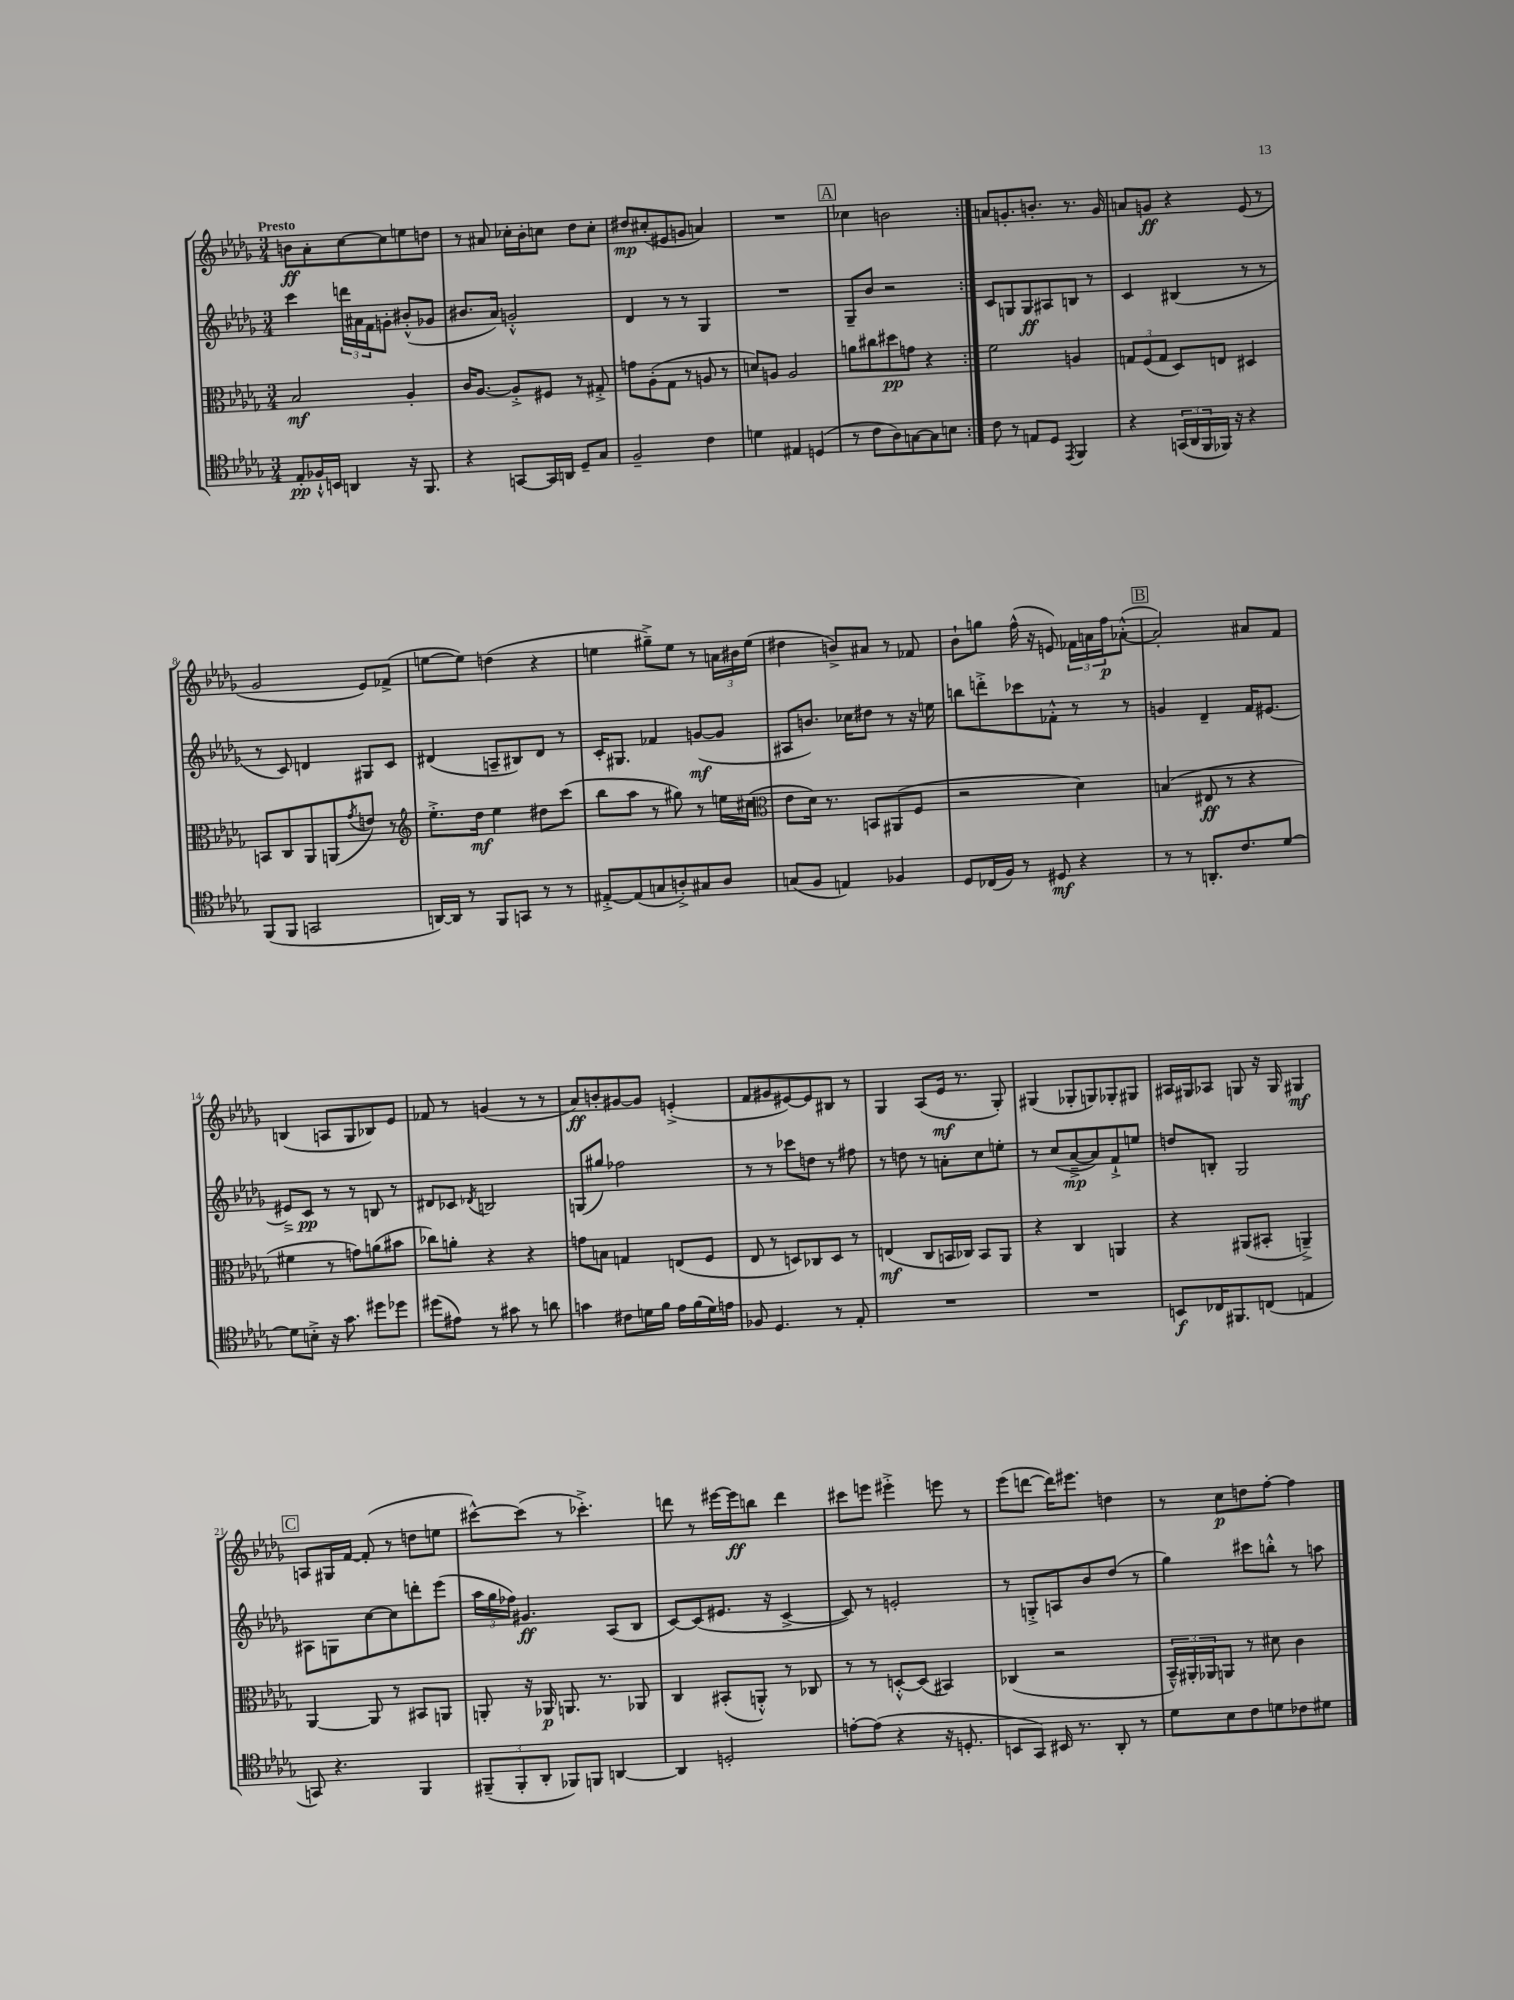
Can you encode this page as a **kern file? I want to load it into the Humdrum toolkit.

**kern	**kern	**kern	**kern
*staff4	*staff3	*staff2	*staff1
*clefC4	*clefC3	*clefG2	*clefG2
*k[b-e-a-d-g-]	*k[b-e-a-d-g-]	*k[b-e-a-d-g-]	*k[b-e-a-d-g-]
*M3/4	*M3/4	*M3/4	*M3/4
8E-'/L	2B-/	4ccc\	8b\L
16F-`^^/L	.	.	8a-'\
16BB/JJ	.	.	.
4AA/	.	24ddd\LL	[8cc\
.	.	24a#\	.
.	.	24f\J	.
.	.	8g'\J	8cc\]
16r	4A-'/	(8b#'^^/L	8ee\
8.FF/	.	.	.
.	.	8g-/J	8dd\J
=	=	=	=
4r	16c/LK	8.b#/L	8r
.	[8.A-/J	.	.
.	.	.	8a#/
.	.	16a-/Jk)	.
[8GG/L	8A-'^/]L	2g'^^/	16cc-'\LL
.	.	.	16b-'\J
16GG/]L	8F#/J	.	8cc\J
16AA/JJ	.	.	.
8D-~/L	8r	.	8dd-\L
8G-/J	8G#'^/	.	8cc'\J
=	=	=	=
2F~/	8g\L	4d-/	8dd#/L
.	(8A-'\	.	(8cc#'/
.	8G-\J	8r	8e#/
.	8r	8r	8g/J
4c\	8A/	4G-/	4a/)
.	8r	.	.
=	=	=	=
4d\	8d/L)	2.r	2.r
.	8A/J	.	.
4E#/	2A/	.	.
(4D/	.	.	.
=	=	=	=
8r	8a\L	8G-~/L	4cc-\
8c\L	8cc#\	8b-/J	.
8A-\)	8dd#\	2r	2b\
[8G\	8g\J	.	.
8G\]	4r	.	.
8B\J	.	.	.
=:|!	=:|!	=:|!	=:|!
8c\	2f\	8c/L	8a/L
8r	.	8G/	8.g'/
8E/L	.	8G/	.
.	.	.	8.b'/J
8D-/J	.	8A#/	.
8qEE-/	.	.	.
4FF/	4A/	8B/J	8.r
.	.	8r	.
.	.	.	16g/
=	=	=	=
4r	12G/L	4c/	8a/L
.	(12F/	.	.
.	.	.	8g/J
.	12G/J	.	.
(24GG/LL	8D-/L)	(4B#/	4r
24AA-/	.	.	.
24FF/	.	.	.
16FF-/JJ)	8E/J	.	.
16r	.	.	.
4r	4D#/	8r	(8e-/
.	.	8r	8r
=	=	=	=
(8FF/L	8BB/L	8r	2g-/
8FF/J	8C/	8c/)	.
2GG/	8AA-/	4d/	.
.	(8AA/	.	.
.	8qg-/	.	.
.	8e/J)	8G#/L	8e-/L)
.	8r	8c/J	(8f-^/J
=	=	=	=
*	*clefG2	*	*
[16AA/LL)	8.ee-'^\L	(4d#/	[8ee\L
16AA/]JJ	.	.	.
8r	.	.	8ee\]J)
.	16dd-\Jk	.	.
8FF/L	4ee-\	8A~/L	(4dd\
8GG/J	.	8B#/)	.
8r	8dd#\L	8d#/J	4r
8r	(8ccc\J	8r	.
=	=	=	=
[8E#'^/L	8bb-\L	16c'/LK	4ee\
.	.	8.G#/J	.
(8E#/]	8aa-\J	.	.
8G/	8r	4f-/	8gg#~^\L)
8A'^/)	8gg#\)	.	8ee\J
8G#/	8r	([8g/L	8r
8A/J	16ee\LL	8g/]J	24a\LL
.	.	.	24b#\
.	(16cc#\JJ	.	.
.	.	.	(24ee\JJ
=	=	=	=
*	*clefC3	*	*
(8G/L	8e-\L	8A#/L	4dd#\
8F/J	16d-\Jk)	8.b/J)	.
.	8.r	.	.
4E/)	.	.	8b^/L)
.	.	16cc-\LK	.
.	8BB/L	8dd#\J	8a#/J
4F-/	(8AA#/	8r	8r
.	8F/J	16r	8f-/
.	.	16ee\	.
=	=	=	=
8D-/L	2r	8bb\L	8b-`\L
(16C-/L	.	8ddd'^\	8gg\J
16F/JJ)	.	.	.
8r	.	8ccc-\	(16ff^^\
.	.	.	16r
8D#/	.	8f-'^^\J	8e/)
4r	4d-\)	8r	24f-\LL
.	.	.	24a\
.	.	.	24ff\J
.	.	8r	([8a-'^^\J
=	=	=	=
8r	(4B/	4g/	2a-'/])
8r	.	.	.
8.AA'/L	8E#/	4d-~/	.
.	8r	.	.
8.c/	.	.	.
.	4r	16f/LK	8a#/L
.	.	[8.e#/J	.
[8d-/J	.	.	8f/J
=	=	=	=
8d-\]L	4f#\	8e#~^/]L	(4B/
8B'^\J	.	8c/J	.
16r	8r	8r	8A/L
8.g-\	.	.	.
.	8g\L)	8r	8G-/
8dd#\L	(8a\	8B/	8B-/)
8dd-\J	8b#\J	8r	8e-/J
=	=	=	=
(8dd#\L	8cc-\L)	8d#/L	8f-/
8e#\J)	8a'\J	8c-/J	8r
.	.	8qd-/	.
8r	4r	2B/	(4g/
8g#\	.	.	.
8r	4r	.	8r
8a\	.	.	8r
=	=	=	=
4g\	8g\L	(8G/L	8a-/L)
.	8B\J	8gg#/J)	8b'/
8c#\L	4G/	2ff-\	[8g#/
16d\L	.	.	8g#/]J
16f\JJ	.	.	.
16e-\LL	(8E/L	.	(4e'^/
(16f\	.	.	.
16d\)	8F/J	.	.
16e\JJ	.	.	.
=	=	=	=
8F-/	8E-/	8r	8f/L
4.D-/	8r	8r	8g#/
.	8D/L)	8ccc-\L	[8e#/)
.	8C-/	8dd\J	8e#/]
8r	8D/J	8r	8B#/J
8E-'/	8r	8ff#\	8r
=	=	=	=
2.r	(4E/	8r	4G-/
.	.	8dd\	.
.	8C/L	8r	(8A-/L
.	16BB/L	8a'\L	16e-/Jk
.	16C-/JJ)	.	8.r
.	8BB/L	8cc\	.
.	8AA-/J	8ee'\J	8G-'/)
=	=	=	=
2.r	4r	8r	(4G#/
.	.	(8cc/L	.
.	4C/	[8a-~^/	8G-'/L
.	.	8a-/])	8G/)
.	4AA/	8f`^/	8G-'/
.	.	8ee/J	8G#/J
=	=	=	=
8BB/L	4r	8dd/L	16A#/LL
.	.	.	16G#/J
16C-/K	.	8B'/J	8A-/J
8.FF#/	.	.	.
.	(8AA#/L	2G-/	8G/
(8C/J	8BB#'/J	.	16r
.	.	.	16G/
4E/	4AA~^/)	.	4G#/
=	=	=	=
8GG/)	[4AA-/	8A#\L	8A/L
4.r	.	8G\	16G#/L
.	.	.	[16f/JJ
.	8AA-/]	[8cc\	(8f'/]
.	8r	8cc\]	8r
4FF/	8BB#/L	8ddd'\	8dd\L
.	8AA/J	(8eee-\J	8ee\J
=	=	=	=
(12FF#~/L	8AA'/	24aa-\LL	[8ccc#^^\L)
.	.	24gg-\	.
12FF#'/	.	24ff-\JJ)	.
.	16r	4.g#/	(8ccc#\]J
12AA-'/J	.	.	.
.	16AA-/	.	.
8FF-/L)	8.AA/	.	8r
8FF/J	.	.	4.ccc-'^\)
.	8.r	.	.
[4AA/	.	(8A-/L	.
.	8AA-/	8B-/J	.
=	=	=	=
4AA/]	4C/	[8c/L)	8ddd\
.	.	(8c/]	8r
2D'/	(8BB#'/L	8.e#/J	[16eee#\LL
.	.	.	16eee#\]J
.	8AA'^^/J)	.	8bb\J
.	.	16r	.
.	8r	[4c^/	4ddd\
.	8C-/	.	.
=	=	=	=
[8e'\L	8r	8c/])	8ccc#\L
(8e\]J	8r	8r	8eee\J
4r	[8D'^^/L	2e'/	4eee#'^\
.	(8D/]J	.	.
16r	4BB#/)	.	8eee\
8.D'/	.	.	.
.	.	.	8r
=	=	=	=
8BB/L	(4C-/	8r	(8eee-\L
8GG-/J)	.	8G'^/L	[8ddd\J
16BB#/	2r	8A/	16ddd\]LK)
8.r	.	.	8.eee#\J
.	.	8b-/	.
8AA-'/	.	(8dd-/J	4dd\
8r	.	8r	.
=	=	=	=
8d-\L	24BB-~^^/LL)	4gg-\)	8r
.	24AA#'/	.	.
.	24AA-/J	.	.
8B-\	8AA/J	.	8cc\L
8c\	8r	8ccc#\L	8dd\
8d\	8d#\	8bb'^^\J	[8ff'\J
8c-\	4c\	8r	4ff\]
8d#\J	.	8aa\	.
==	==	==	==
*-	*-	*-	*-
